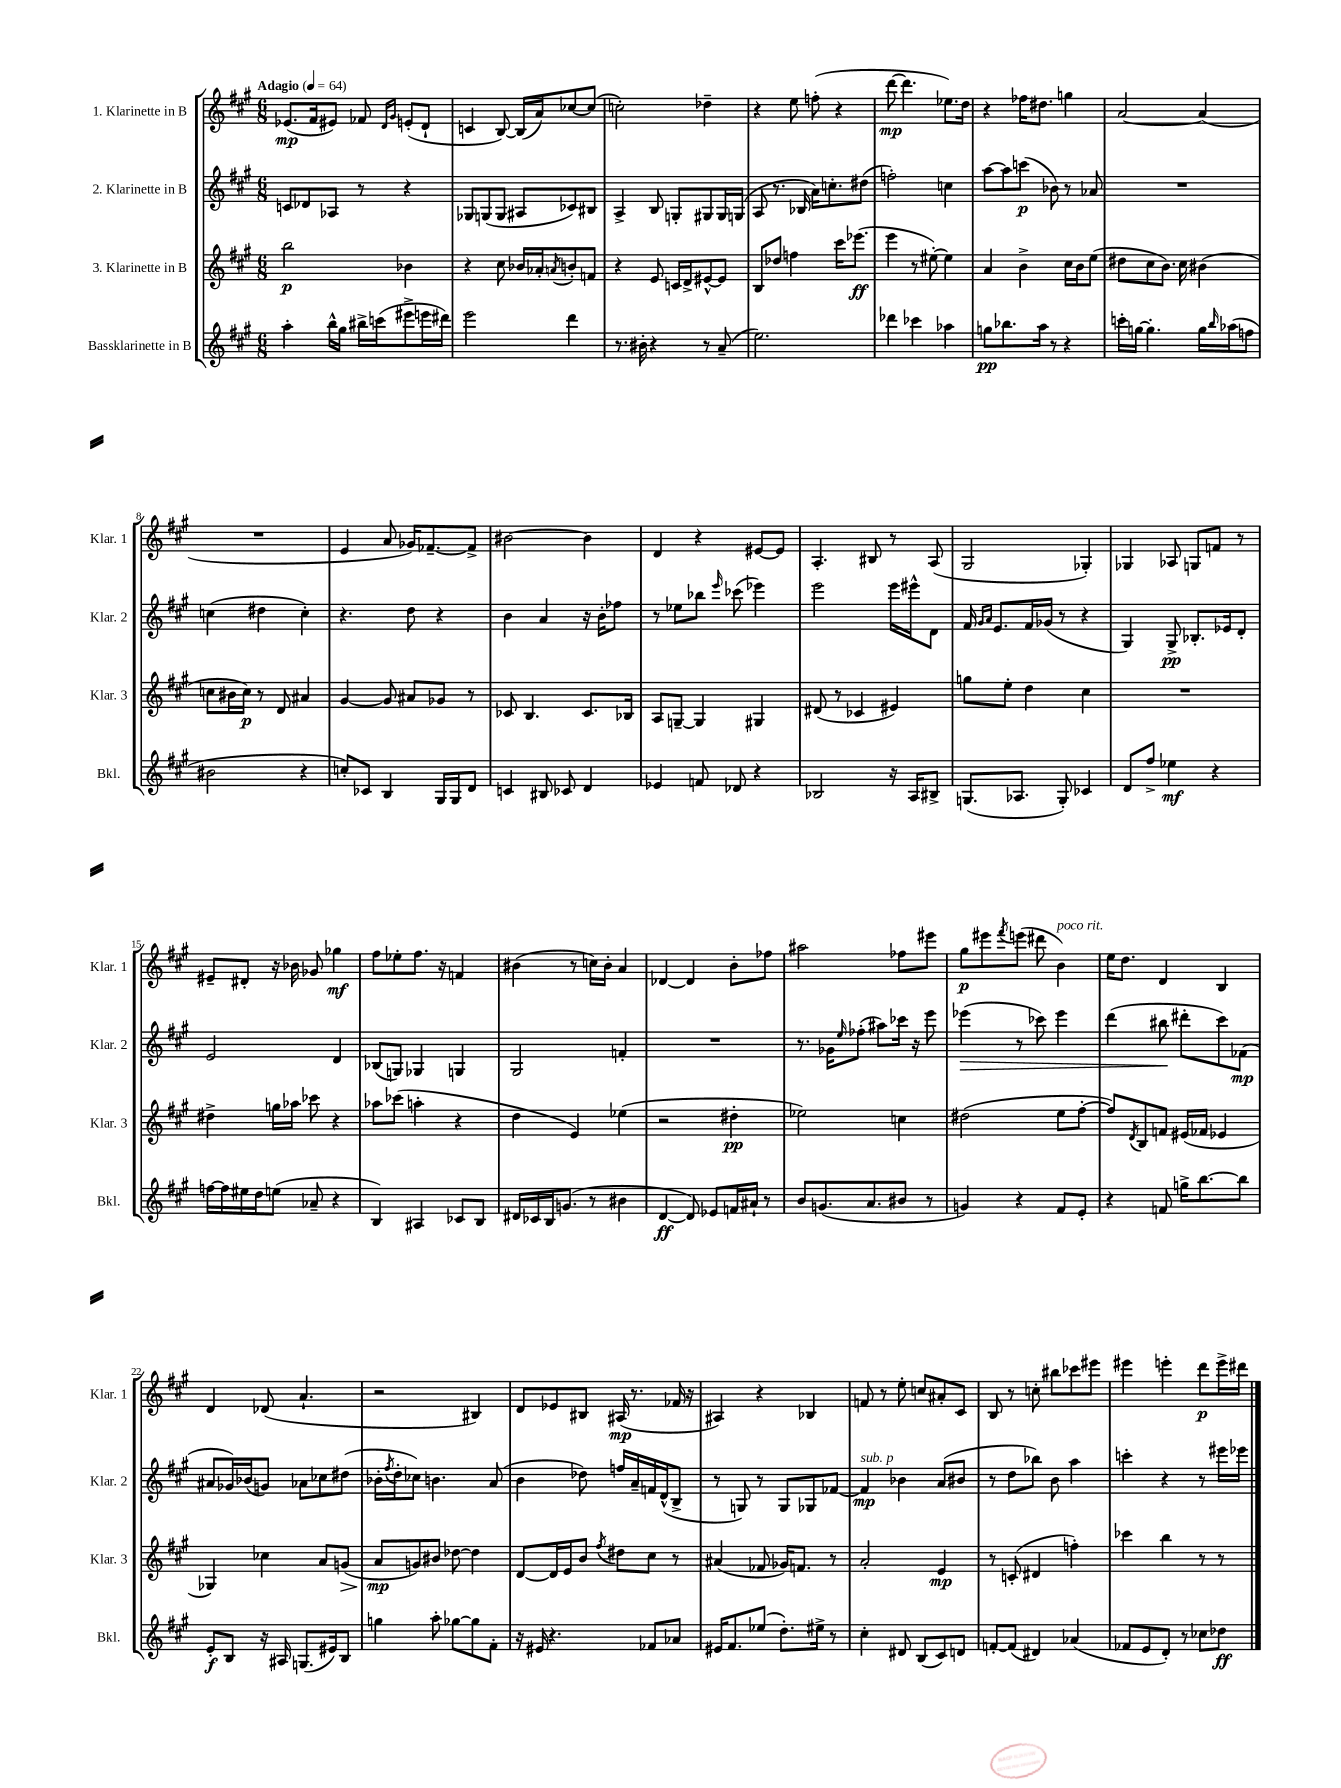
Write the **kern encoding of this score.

**kern	**dynam	**kern	**dynam	**kern	**dynam	**kern	**dynam
*part4	*part4	*part3	*part3	*part2	*part2	*part1	*part1
*staff4	*staff4	*staff3	*staff3	*staff2	*staff2	*staff1	*staff1
*I"Bassklarinette in B	*	*I"3. Klarinette in B	*	*I"2. Klarinette in B	*	*I"1. Klarinette in B	*
*I'Bkl.	*	*I'Klar. 3	*	*I'Klar. 2	*	*I'Klar. 1	*
*clefG2	*	*clefG2	*	*clefG2	*	*clefG2	*
*k[f#c#g#]	*	*k[f#c#g#]	*	*k[f#c#g#]	*	*k[f#c#g#]	*
*M6/8	*	*M6/8	*	*M6/8	*	*M6/8	*
*MM64	*	*MM64	*	*MM64	*	*MM64	*
=1	=1	=1	=1	=1	=1	=1	=1
!	!	!	!	!	!	!LO:TX:a:B:t=Adagio	!
4aa'\	.	2bb\	p	8cn/L	.	(8.e-X/L	mp
.	.	.	.	8d-X/	.	.	.
.	.	.	.	.	.	16f#/k	.
16bb^^\LL	.	.	.	8A-X/J	.	8e#X/J)	.
16gg#\JJ	.	.	.	.	.	.	.
16bb#X^\LL	.	.	.	8r	.	8f-X/	.
(16cccn\J	.	.	.	.	.	.	.
.	.	.	.	.	.	16qqd/LL	.
.	.	.	.	.	.	16qqg#/JJ	.
8eee#X^\	.	4b-X\	.	4r	.	(8en'/L	.
16eeen\L	.	.	.	.	.	8d`/J	.
16ddd#X\JJ)	.	.	.	.	.	.	.
=2	=2	=2	=2	=2	=2	=2	=2
2eee\	.	4r	.	8G-X/L	.	4cn/	.
.	.	.	.	(8Gn/	.	.	.
.	.	8cc#\	.	8G/J	.	[8B/)	.
.	.	16b-X/LL	.	8A#X/L	.	(16B/LL]	.
.	.	16a-X'/J	.	.	.	16a/J)	.
.	.	8qan/	.	.	.	.	.
4ddd\	.	8bn'/	.	8c-X/)	.	[8cc-X/	.
.	.	8fn/J	.	8B#X/J	.	(8cc-/J]	.
=3	=3	=3	=3	=3	=3	=3	=3
8.r	.	4r	.	4A^/	.	2ccn'\)	.
16b#X'\	.	.	.	.	.	.	.
4r	.	8e/	.	8B/	.	.	.
.	.	16cn/LL	.	8Gn'/L	.	.	.
.	.	16d^/J	.	.	.	.	.
8r	.	[8e#X^^/	.	8G#X/	.	4dd-X~\	.
(8a~/	.	8e#/J]	.	16G#/L	.	.	.
.	.	.	.	(16Gn/JJ	.	.	.
=4	=4	=4	=4	=4	=4	=4	=4
2.ee\)	.	8B/L	.	8A/	.	4r	.
.	.	8dd-X/J	.	8.r	.	.	.
.	.	4ffn\	.	.	.	8ee\	.
.	.	.	.	16B-X/	.	.	.
.	.	.	.	16a\KL)	.	(8ffn'\	.
.	.	.	.	8.ccn'\	.	.	.
.	.	16ccc#\KL	.	.	.	4r	.
.	.	(8.eee-X\J	ff	.	.	.	.
.	.	.	.	(8dd#X\J	.	.	.
=5	=5	=5	=5	=5	=5	=5	=5
4ddd-X\	.	4eee\	.	2ffn'\)	.	[8ddd\	mp
.	.	.	.	.	.	4.ddd\]	.
4ccc-X\	.	8r	.	.	.	.	.
.	.	[8ee#X'\)	.	.	.	.	.
4aa-X\	.	4ee#\]	.	4ccn\	.	8.ee-X\L)	.
.	.	.	.	.	.	16dd\Jk	.
=6	=6	=6	=6	=6	=6	=6	=6
8ggn\L	pp	4a/	.	[8aa\L	.	4r	.
8.bb-X\	.	.	.	8aa\]	.	.	.
.	.	4b^\	.	(8cccn\J	p	16ff-X\KL	.
16aa\Jk	.	.	.	.	.	8.dd#X\J	.
8r	.	.	.	8b-X\)	.	.	.
4r	.	16cc#\LL	.	8r	.	4ggn\	.
.	.	16b\J	.	.	.	.	.
.	.	(8ee\J	.	8a-X/	.	.	.
=7	=7	=7	=7	=7	=7	=7	=7
16cccn'\LL	.	8dd#X\L	.	2.r	.	[2a/	.
[16ggn\JJ	.	.	.	.	.	.	.
4.gg'\]	.	8cc#\	.	.	.	.	.
.	.	8.b\J)	.	.	.	.	.
.	.	16cc#\	.	.	.	.	.
16gg\LL	.	(4b#X\	.	.	.	(4a/]	.
16qqbb/	.	.	.	.	.	.	.
(16aa-X\J	.	.	.	.	.	.	.
8ffn\J	.	.	.	.	.	.	.
!!LO:LB:g=z
=8	=8	=8	=8	=8	=8	=8	=8
2b#X\	.	8ccn\L	.	(4ccn\	.	2.r	.
.	.	16b#X\L	.	.	.	.	.
.	.	16cc\JJ)	p	.	.	.	.
.	.	8r	.	4dd#X\	.	.	.
.	.	8d/	.	.	.	.	.
4r	.	4a#X/	.	4cc'\)	.	.	.
=9	=9	=9	=9	=9	=9	=9	=9
8ccn'/L)	.	[4g#/	.	4.r	.	4e/	.
8c-X/J	.	.	.	.	.	.	.
4B/	.	8g#/]	.	.	.	8a/	.
.	.	8a#X/L	.	8dd\	.	16g-X/KL)	.
.	.	.	.	.	.	[8.f-X~/	.
16G#/LL	.	8g-X/J	.	4r	.	.	.
16G#/J	.	.	.	.	.	.	.
8d/J	.	8r	.	.	.	8f-^/J]	.
=10	=10	=10	=10	=10	=10	=10	=10
4cn/	.	8c-X/	.	4b\	.	[2b#X\	.
.	.	4.B/	.	.	.	.	.
8B#X/	.	.	.	4a/	.	.	.
8c-X/	.	.	.	.	.	.	.
4d/	.	8.c-/L	.	16r	.	4b#\]	.
.	.	.	.	16b'\KL	.	.	.
.	.	.	.	8ff-X\J	.	.	.
.	.	16B-X/Jk	.	.	.	.	.
=11	=11	=11	=11	=11	=11	=11	=11
4e-X/	.	8A/L	.	8r	.	4d/	.
.	.	[8Gn~/J	.	8ee-X\L	.	.	.
8fn/	.	4G/]	.	8bb-X\J	.	4r	.
.	.	.	.	16qqeee/	.	.	.
8d-X/	.	.	.	(8ccc-X\	.	.	.
4r	.	4G#X/	.	4eee-X\)	.	[8e#X/L	.
.	.	.	.	.	.	8e#/J]	.
=12	=12	=12	=12	=12	=12	=12	=12
2B-X/	.	(8d#X/	.	2eee\	.	4.A'/	.
.	.	8r	.	.	.	.	.
.	.	4c-X/	.	.	.	.	.
.	.	.	.	.	.	8B#X/	.
16r	.	4e#X/)	.	16eee\LL	.	8r	.
16A/KL	.	.	.	16eee#X^^\J	.	.	.
8B#X^/J	.	.	.	8d\J	.	(8A/	.
=13	=13	=13	=13	=13	=13	=13	=13
(8.Gn/L	.	8ggn\L	.	16f#/	.	2G#/	.
.	.	.	.	16qqg#/LL	.	.	.
.	.	.	.	16qqa/JJ	.	.	.
.	.	.	.	8.e/L	.	.	.
.	.	8ee'\J	.	.	.	.	.
8.A-X/J	.	.	.	.	.	.	.
.	.	4dd\	.	16f#/L	.	.	.
.	.	.	.	(16g-X/JJ	.	.	.
8G'/)	.	.	.	8r	.	.	.
4c-X/	.	4cc#\	.	4r	.	4G-X'/)	.
=14	=14	=14	=14	=14	=14	=14	=14
8d/L	.	2.r	.	4G#/)	.	4G-X/	.
8ff#^/J	.	.	.	.	.	.	.
4ee-X\	mf	.	.	8G#^/	pp	8A-X/	.
.	.	.	.	8.B-X'/L	.	8Gn/L	.
4r	.	.	.	.	.	8fn/J	.
.	.	.	.	16e-X/k	.	.	.
.	.	.	.	8d'/J	.	8r	.
!!LO:LB:g=z
=15	=15	=15	=15	=15	=15	=15	=15
[16ffn\LL	.	4dd#X^\	.	2e/	.	8e#X~/L	.
16ff\]	.	.	.	.	.	.	.
16ee#X\	.	.	.	.	.	8d#X'/J	.
16dd\J	.	.	.	.	.	.	.
(8een\J	.	16ggn\LL	.	.	.	16r	.
.	.	16aa-X\JJ	.	.	.	16b-X\	.
8a-X~/	.	8ccc-X\	.	.	.	8g-X/	.
4r	.	4r	.	4d/	.	4gg-X\	mf
=16	=16	=16	=16	=16	=16	=16	=16
4B/)	.	8aa-X\L	.	(8B-X/L	.	8ff#\L	.
.	.	(8ccc-X\J	.	8Gn/J)	.	8ee-X'\	.
4A#X/	.	4aan'\	.	4G-X/	.	8.ff#\J	.
.	.	.	.	.	.	16r	.
8c-X/L	.	4r	.	4Gn/	.	4fn/	.
8B/J	.	.	.	.	.	.	.
=17	=17	=17	=17	=17	=17	=17	=17
16d#X/LL	.	4dd\	.	2G#/	.	(4b#X\	.
16c-X/	.	.	.	.	.	.	.
16B/J	.	.	.	.	.	.	.
(8.gn/J	.	.	.	.	.	.	.
.	.	4e/)	.	.	.	8r	.
8r	.	.	.	.	.	16ccn\LL)	.
.	.	.	.	.	.	16b#'\JJ	.
4b#X\	.	(4ee-X\	.	4fn'/	.	4a/	.
=18	=18	=18	=18	=18	=18	=18	=18
[4d/	ff	2r	.	2.r	.	[4d-X/	.
8d/])	.	.	.	.	.	4d-/]	.
8e-X/L	.	.	.	.	.	.	.
16fn/L	.	4dd#X'\	pp	.	.	8b'\L	.
16a#X`/JJ	.	.	.	.	.	.	.
8r	.	.	.	.	.	8ff-X\J	.
=19	=19	=19	=19	=19	=19	=19	=19
8b/L	.	2ee-X\)	.	8.r	.	2aa#X\	.
(8.gn/	.	.	.	.	.	.	.
.	.	.	.	16g-X\KL	.	.	.
.	.	.	.	16qqee/	.	.	.
.	.	.	.	(8ff-X'\J	.	.	.
8.a/	.	.	.	.	.	.	.
.	.	.	.	8aa#X\L)	.	.	.
8b#X/J	.	4ccn\	.	16ccc-X\Jk	.	8ff-X\L	.
.	.	.	.	16r	.	.	.
8r	.	.	.	8eee\	.	8eee#X\J	.
=20	=20	=20	=20	=20	=20	=20	=20
!	!	!	!	!	!LO:HP:b	!	!
4gn/)	.	(2dd#X\	.	(4eee-X\	>	8gg#\L	p
.	.	.	.	.	.	8eee#X\	.
.	.	.	.	.	.	8qfff#/	.
4r	.	.	.	8r	.	(8eeen\J	.
.	.	.	.	8ccc-X\)	.	8ddd#X\	.
!	!	!	!	!	!	!LO:TX:a:i:t=poco rit.	!
8f#/L	.	8ee\L	.	4eee-\	.	4b\)	.
8e'/J	.	[8ff#'\J	.	.	.	.	.
=21	=21	=21	=21	=21	=21	=21	=21
4r	.	8ff#/L])	.	(4ddd\	.	16ee\KL	.
.	.	.	.	.	.	8.dd\J	.
.	.	8qd/	.	.	.	.	.
.	.	8B/	.	.	.	.	.
8fn/	.	8fn/J	.	8bb#X\	.	4d/	.
16ggn^\KL	.	(16e#X/LL	.	8ddd#X'\L	]	.	.
[8.bb\	.	16f-X/JJ	.	.	.	.	.
.	.	4e-X/	.	8ccc#\)	.	4B/	.
8bb\J]	.	.	.	(8f-X\J	mp	.	.
!!LO:LB:g=z
=22	=22	=22	=22	=22	=22	=22	=22
8e'/L	f	4G-X/)	.	8a#X/L	.	4d/	.
8B/J	.	.	.	16g-X/L)	.	.	.
.	.	.	.	(16b-X/J	.	.	.
16r	.	4cc-X\	.	8gn/J)	.	(8d-X/	.
16A#X/	.	.	.	.	.	.	.
(8.Gn/L	.	.	.	8a-X\L	.	4.a`/	.
.	.	8a/L	.	8cc-X\	.	.	.
16e#X/k)	.	.	.	.	.	.	.
!	!	!	!LO:HP:b	!	!	!	!
8B/J	.	(8gn/J	>	(8dd#X\J	.	.	.
=23	=23	=23	=23	=23	=23	=23	=23
4ggn\	.	8a/L	mp	16b-X'\LL	.	2r	.
.	.	.	.	8qff#/	.	.	.
.	.	.	.	16dd'\J	.	.	.
.	.	8gn/)	]	8cc-X\J)	.	.	.
8aa'\	.	8b#X/J	.	4.bn\	.	.	.
[8gg-X\L	.	[8dd-X\	.	.	.	.	.
8gg-\]	.	4dd-\]	.	.	.	4B#X/)	.
8f#'\J	.	.	.	(8a/	.	.	.
=24	=24	=24	=24	=24	=24	=24	=24
16r	.	[8d/L	.	4b\	.	8d/L	.
16e#X/	.	.	.	.	.	.	.
4.r	.	16d/L]	.	.	.	8e-X/	.
.	.	16e/J	.	.	.	.	.
.	.	8b/J	.	8dd-X\)	.	8B#X/J	.
.	.	8qff#/	.	.	.	.	.
.	.	8dd#X\L	.	16ffn/LL	.	(16A#X/	mp
.	.	.	.	16a~/	.	8.r	.
8f-X/L	.	8cc#\J	.	16fn/	.	.	.
.	.	.	.	(16d^^/J	.	.	.
8a-X/J	.	8r	.	8B^/J	.	16f-X/	.
.	.	.	.	.	.	16r	.
=25	=25	=25	=25	=25	=25	=25	=25
16e#X/KL	.	(4a#X/	.	8r	.	4A#X/)	.
8.f#/	.	.	.	.	.	.	.
.	.	.	.	8Gn/)	.	.	.
(8ee-X/J	.	8f-X/	.	8r	.	4r	.
8.dd'\L)	.	16g-X/KL)	.	8G/L	.	.	.
.	.	8.fn/J	.	.	.	.	.
.	.	.	.	8G-X/	.	4B-X/	.
16ee#X^\Jk	.	.	.	.	.	.	.
8r	.	8r	.	[8f-X/J	.	.	.
=26	=26	=26	=26	=26	=26	=26	=26
!	!	!	!	!LO:TX:a:i:t=sub. p	!	!	!
4cc#'\	.	2a'/	.	4f-/]	mp	8fn/	.
.	.	.	.	.	.	8r	.
8d#X/	.	.	.	4b-X\	.	8ee'\	.
(8B/L	.	.	.	.	.	8ccn/L	.
8c#/)	.	4e/	mp	(8a/L	.	8a#X'/	.
8dn/J	.	.	.	8b#X/J	.	8c#/J	.
=27	=27	=27	=27	=27	=27	=27	=27
[8fn'/L	.	8r	.	8r	.	8B/	.
(8f/J]	.	(8cn'/	.	8dd\L	.	8r	.
4d#X/)	.	4d#X/	.	8bb-X\J)	.	8ccn'\	.
.	.	.	.	8b\	.	8bb#X\L	.
(4a-X/	.	4ffn'\)	.	4aa\	.	8ccc-X\	.
.	.	.	.	.	.	8eee#X\J	.
=28	=28	=28	=28	=28	=28	=28	=28
8f-X/L	.	4ccc-X\	.	4cccn'\	.	4eee#X\	.
8e/	.	.	.	.	.	.	.
8d'/J)	.	4bb\	.	4r	.	4eeen'\	.
8r	.	.	.	.	.	.	.
8cc-X\L	.	8r	.	8r	.	8ddd\L	p
8dd-X\J	ff	8r	.	16eee#X\LL	.	16eee^\L	.
.	.	.	.	16eee-X\JJ	.	16ddd#X\JJ	.
==	==	==	==	==	==	==	==
*-	*-	*-	*-	*-	*-	*-	*-
